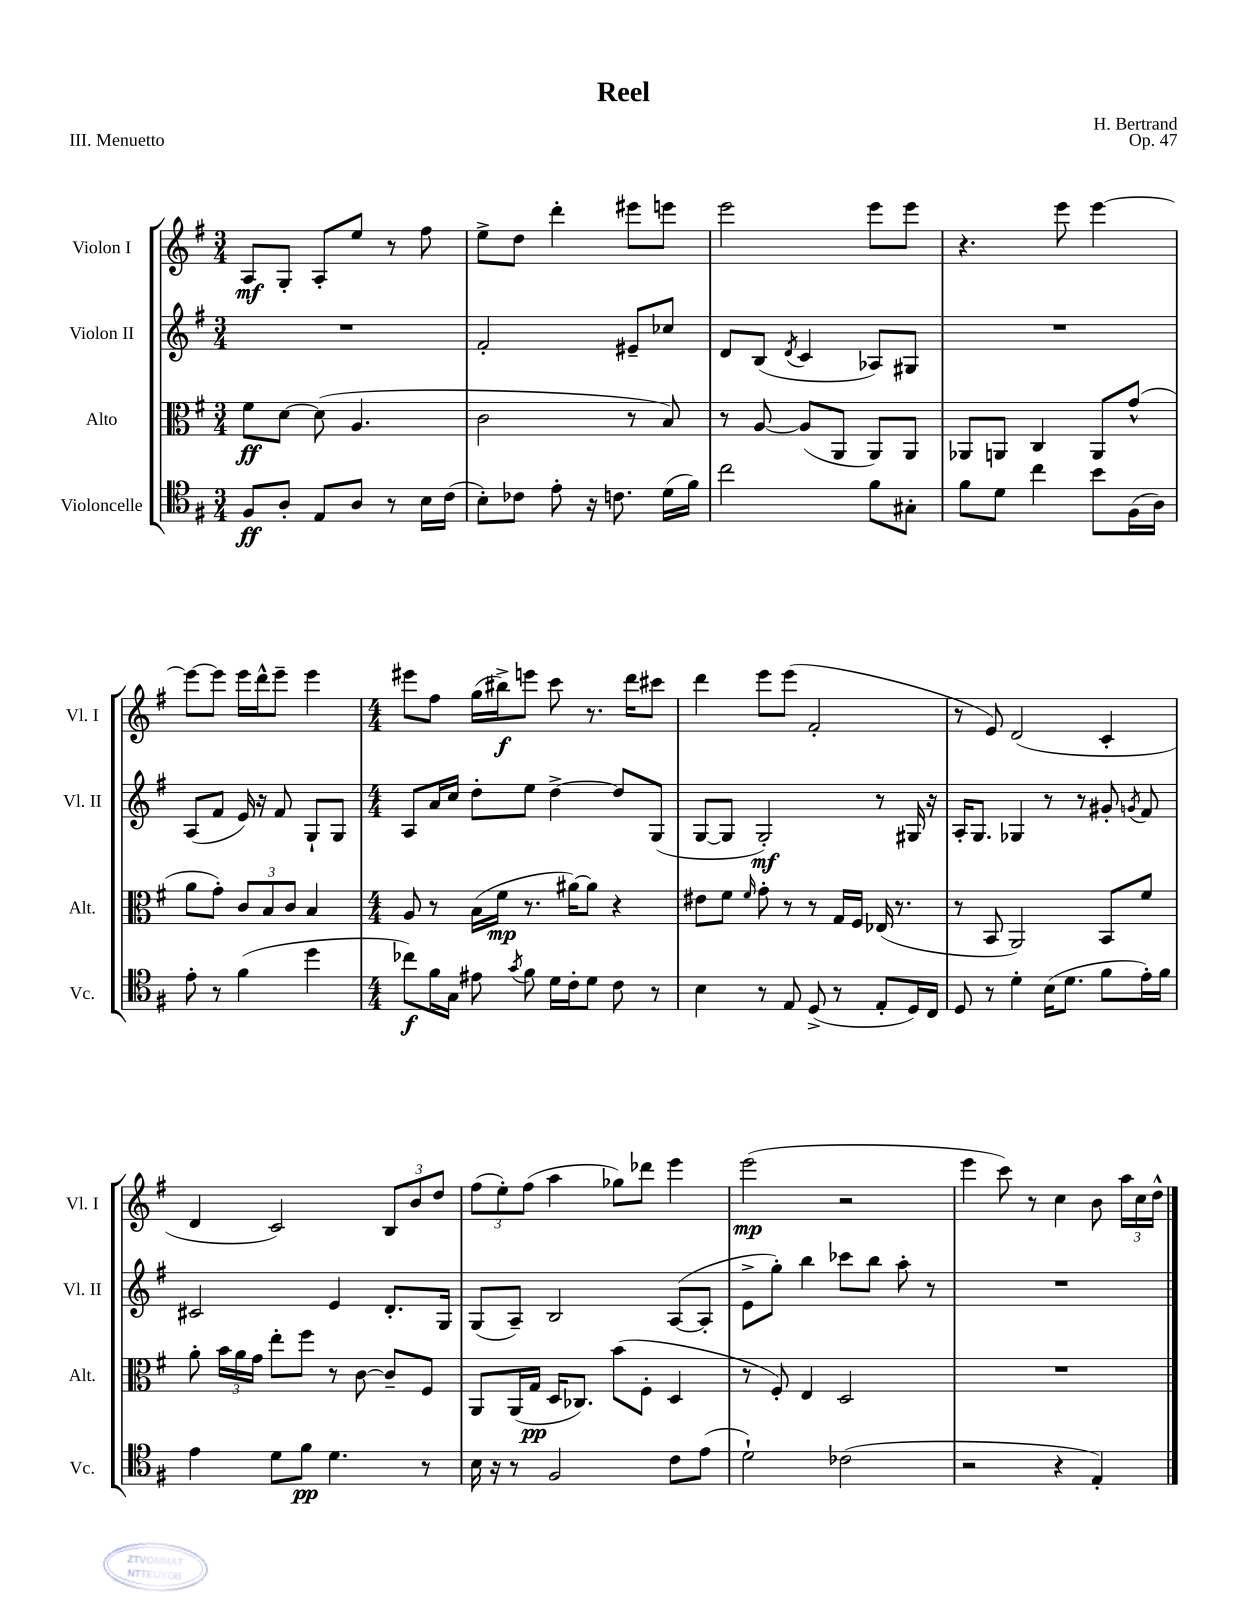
\header { title = "Reel" composer = "H. Bertrand" opus = "Op. 47" piece = "III. Menuetto" }
<<
\new StaffGroup <<
\new Staff = "s0" \with { instrumentName = "Violon I" shortInstrumentName = "Vl. I" } {
    \clef treble \key g \major \numericTimeSignature \time 3/4
    \autoBeamOff a8[\mf g8]-. a8[-. e''8] r8 fis''8 |
    e''8[-> d''8] d'''4-. eis'''8[ e'''8] |
    e'''2 e'''8[ e'''8] |
    r4. e'''8 e'''4~ |
    e'''8[~ e'''8] e'''16[ d'''16-^ e'''8]-- e'''4 |
    \numericTimeSignature \time 4/4 eis'''8[ fis''8] g''16[( bis''16->\f) e'''8] c'''8 r8. d'''16[ cis'''8] |
    d'''4 e'''8[ e'''8]( fis'2-. |
    r8 e'8) d'2( c'4-. |
    d'4 c'2) \tuplet 3/2 { b8[ b'8 d''8] } |
    \tuplet 3/2 { fis''8[( e''8-.) fis''8]( } a''4 ges''8[) des'''8] e'''4 |
    e'''2\mp( r2 |
    e'''4 c'''8) r8 c''4 b'8 \tuplet 3/2 { a''16[ c''16 d''16]-^ } \bar "|." |
}
\new Staff = "s1" \with { instrumentName = "Violon II" shortInstrumentName = "Vl. II" } {
    \clef treble \key g \major \numericTimeSignature \time 3/4
    \autoBeamOff R2. |
    fis'2-. eis'8[-- ces''8] |
    d'8[ b8]( \acciaccatura { d'8 } c'4 aes8[) gis8] |
    R2. |
    a8[( fis'8] e'16) r16 fis'8 g8[-! g8] |
    \numericTimeSignature \time 4/4 a8[ a'16 c''16] d''8[-. e''8] d''4~-> d''8[ g8]( |
    g8[~ g8] g2-.\mf) r8 gis16 r16 |
    a16[-. g8.] ges4 r8 r8 gis'8-. \acciaccatura { g'8 } fis'8 |
    cis'2 e'4 d'8.[-. g16] |
    g8[( a8]--) b2 a8[~( a8]-. |
    e'8[-> g''8]-.) b''4 ces'''8[ b''8] a''8-. r8 |
    R1 \bar "|." |
}
\new Staff = "s2" \with { instrumentName = "Alto" shortInstrumentName = "Alt." } {
    \clef alto \key g \major \numericTimeSignature \time 3/4
    \autoBeamOff fis'8[\ff d'8]~ d'8( a4. |
    c'2 r8 b8) |
    r8 a8~ a8[( a,8] a,8[) a,8] |
    aes,8[ a,8] c4 a,8[ g'8]-^( |
    a'8[ g'8]-.) \tuplet 3/2 { c'8[ b8 c'8] } b4 |
    \numericTimeSignature \time 4/4 a8 r8 b16[( fis'16]\mp r8. ais'16[~) ais'8] r4 |
    eis'8[ fis'8] \grace { fis'16 } g'8-. r8 r8 g16[ fis16] ees16( r8. |
    r8 b,8 a,2) b,8[ fis'8] |
    a'8-. \tuplet 3/2 { b'16[ a'16 g'16] } e''8[-. fis''8] r8 c'8~ c'8[-- fis8] |
    a,8[ a,16( g16]\pp d16[ ces8.]) b'8[( fis8]-. d4 |
    r8 fis8-.) e4 d2 |
    R1 \bar "|." |
}
\new Staff = "s3" \with { instrumentName = "Violoncelle" shortInstrumentName = "Vc." } {
    \clef tenor \key g \major \numericTimeSignature \time 3/4
    \autoBeamOff fis8[\ff a8]-. e8[ a8] r8 b16[ c'16]( |
    b8[-.) ces'8] e'8-. r16 c'8. d'16[( fis'16]) |
    c''2 fis'8[ gis8]-. |
    fis'8[ d'8] c''4 b'8[ fis16( a16]) |
    e'8-. r8 fis'4( d''4 |
    \numericTimeSignature \time 4/4 ces''8[\f) fis'16 g16] eis'8 \acciaccatura { g'8 } fis'8 d'16[ c'16-. d'8] c'8 r8 |
    b4 r8 e8 d8->( r8 e8[-. d16) c16] |
    d8 r8 d'4-. b16[( d'8.] fis'8[ e'16-.) fis'16] |
    e'4 d'8[ fis'8]\pp d'4. r8 |
    b16 r16 r8 fis2 c'8[ e'8]( |
    d'2-!) ces'2( |
    r2 r4 e4-.) \bar "|." |
}
>>
>>
\layout { \context { \Score \remove "Bar_number_engraver" } }
